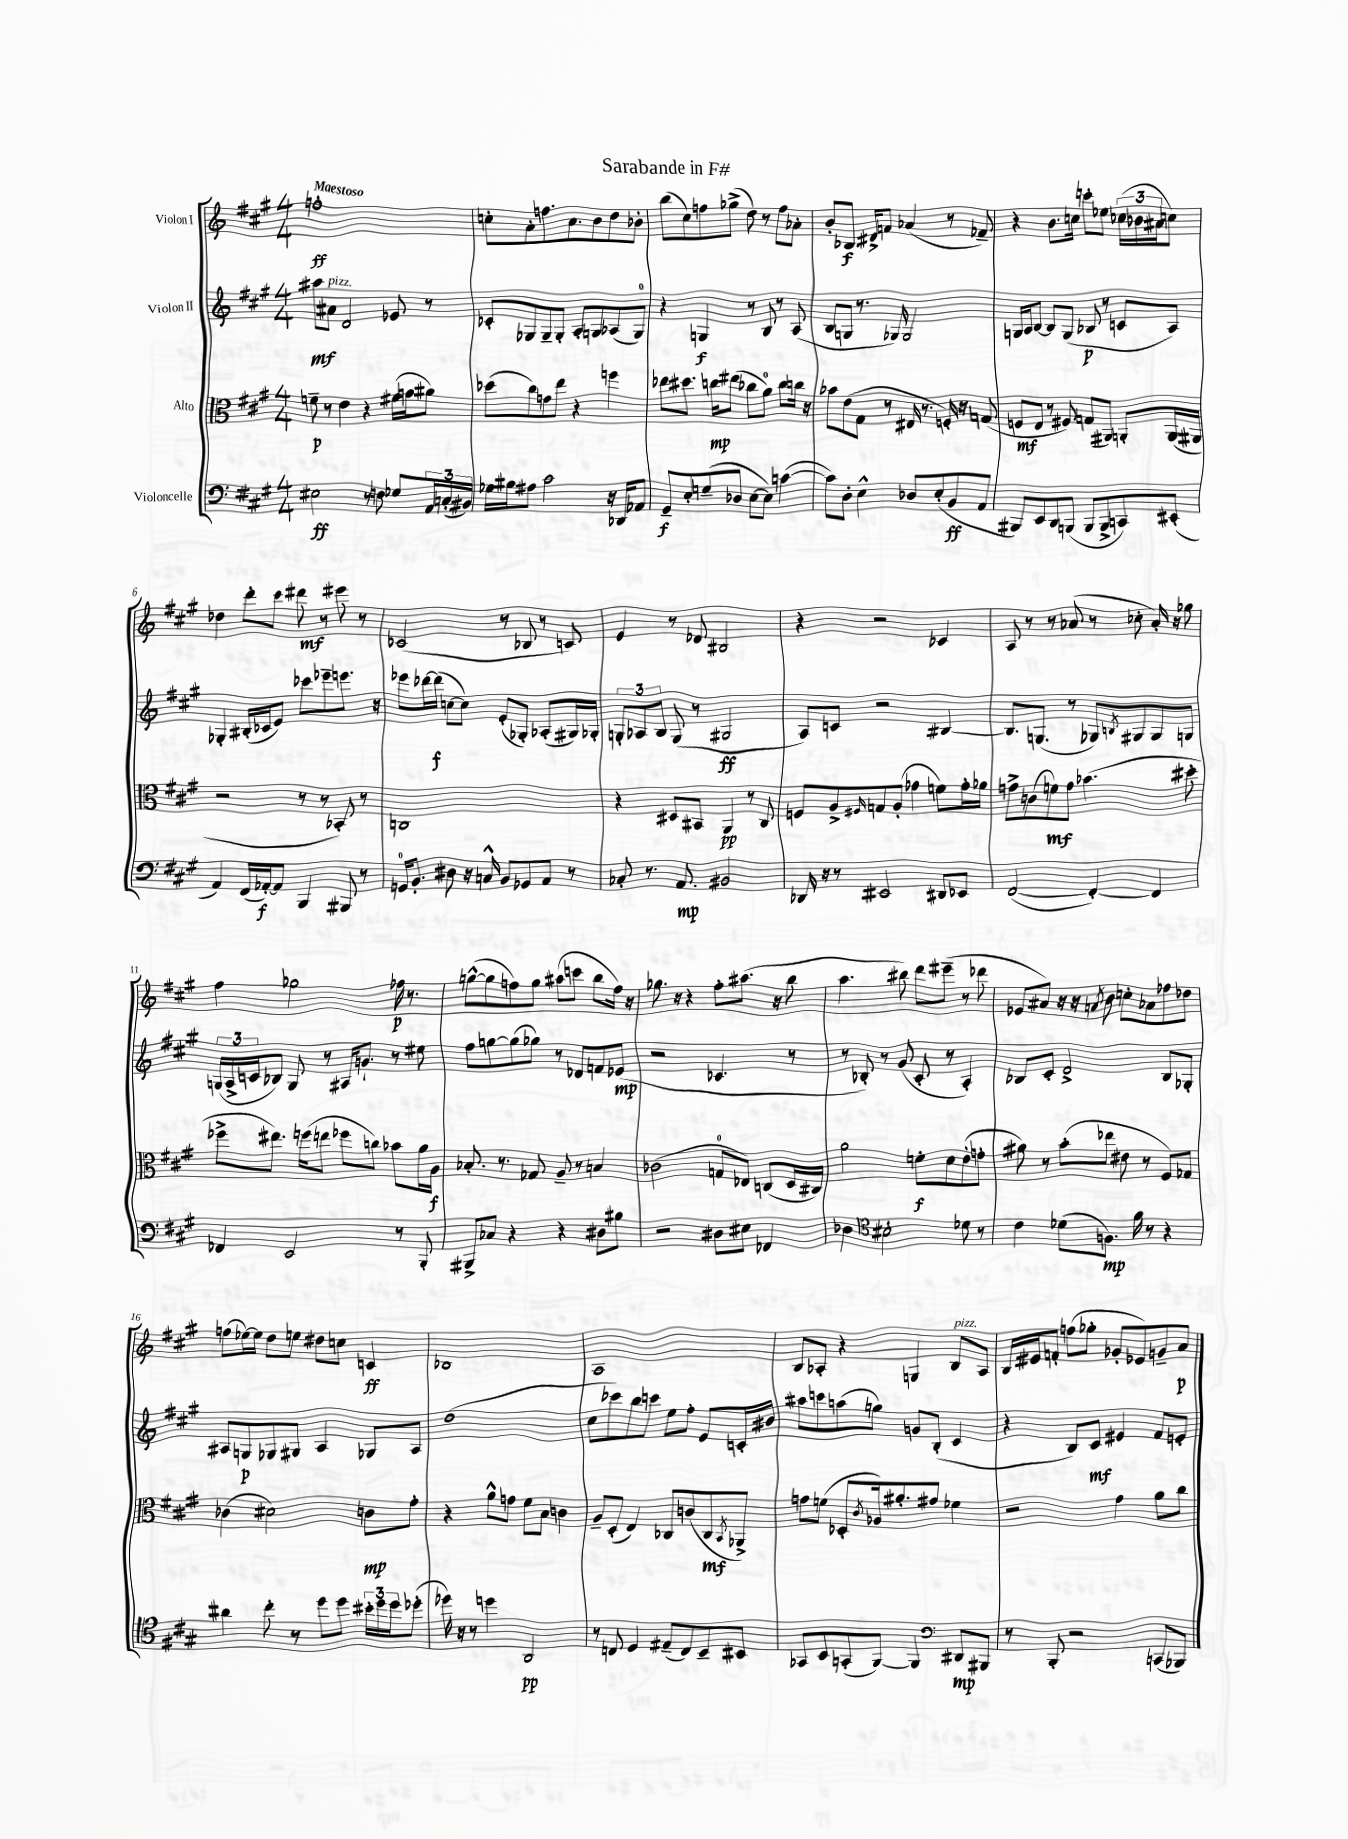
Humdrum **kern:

**kern	**dynam	**kern	**dynam	**kern	**dynam	**kern	**dynam
*part4	*part4	*part3	*part3	*part2	*part2	*part1	*part1
*staff4	*staff4	*staff3	*staff3	*staff2	*staff2	*staff1	*staff1
*I"Violoncelle	*	*I"Alto	*	*I"Violon II	*	*I"Violon I	*
*clefF4	*	*clefC3	*	*clefG2	*	*clefG2	*
*k[f#c#g#]	*	*k[f#c#g#]	*	*k[f#c#g#]	*	*k[f#c#g#]	*
*M4/4	*	*M4/4	*	*M4/4	*	*M4/4	*
=1	=1	=1	=1	=1	=1	=1	=1
!	!	!	!	!	!	!LO:TX:a:B:t=Maestoso	!
2E#X\	ff	8fn~\	p	8aa#X\L	mf	1ffn'	ff
!	!	!	!	!LO:TX:a:i:t=pizz.	!	!	!
.	.	8r	.	8a#X\J	.	.	.
.	.	4e\	.	2d/	.	.	.
8r	.	4r	.	.	.	.	.
8Fn\	.	.	.	.	.	.	.
8G-X/L	.	(16f#X\LL	.	8e-X/	.	.	.
.	.	16gn\J	.	.	.	.	.
24AA/L	.	8a#X\J)	.	8r	.	.	.
(24Cn'/	.	.	.	.	.	.	.
24BB#X/JJ)	.	.	.	.	.	.	.
=2	=2	=2	=2	=2	=2	=2	=2
16G-X\LL	.	(8dd-X\L	.	8c-X'/L	.	8ccn'\L	.
16B#X\J	.	.	.	.	.	.	.
8A#X\J	.	8cc#\)	.	8G-X/	.	8a'\	.
2c#\	.	8gn\	.	8G-~/	.	8.ffn\	.
.	.	8ee\J	.	8G-'/J	.	.	.
.	.	.	.	.	.	8.a\	.
.	.	4r	.	8A'/L	.	.	.
.	.	.	.	8Gn/	.	8b\	.
16r	.	4ffn\	.	(8A-X/	.	8dd\	.
16DD-X/KL	.	.	.	.	.	.	.
8AA-X/J	.	.	.	8G/J)	.	8b-X'\J	.
=3	=3	=3	=3	=3	=3	=3	=3
8GG#~/L	f	8ee-X\L	.	4r	.	(8bb\L	.
8E'/	.	8.dd#X\J	.	.	.	8cc#\)	.
(8Gn~/	.	.	.	4Gn/	f	8ffn\	.
.	.	16ccn\KL	mp	.	.	.	.
8D-X/J	.	(8ee#X\J	.	.	.	(8gg-X^\J	.
[8E\L	.	8cc-X\L	.	8r	.	8dd\)	.
8E\J])	.	8a\J)	.	8B/	.	8r	.
([4cn\	.	8cc-\L	.	8r	.	8ff\L	.
.	.	16ccn\Jk	.	(8A/	.	8a-X'\J	.
.	.	16r	.	.	.	.	.
=4	=4	=4	=4	=4	=4	=4	=4
8c\L])	.	8b-X\L	.	8B/L	.	8b'/L	.
8D'\J	.	(8e\	.	8Gn/J	.	8.B-X/J	f
4E^^\	.	8G#\J	.	8.r	.	.	.
.	.	.	.	.	.	16d#X^/KL	.
.	.	8r	.	.	.	8fn/J	.
.	.	.	.	16G-X/)	.	.	.
8D-X/L	.	16E#X/	.	2G-/	.	(4a-X/	.
.	.	8.r	.	.	.	.	.
(8E'/	.	.	.	.	.	.	.
8BB/	ff	16Fn'/)	.	.	.	8r	.
.	.	16r	.	.	.	.	.
8AA/J	.	(8Gn/	.	.	.	8f-X~/)	.
=5	=5	=5	=5	=5	=5	=5	=5
8BBB#X/L)	.	8Fn/L	mf	16Gn/LL	.	4r	.
.	.	.	.	16A/J	.	.	.
8EE/	.	8E/J	.	[8B/J	.	.	.
8DD/	.	8r	.	8B/L]	.	8.b\L	.
(8BBBn/J	.	8F#X/)	.	(8G/J	.	.	.
.	.	.	.	.	.	16ccn\Jk	.
8BBB/L	.	(8Gn/L	.	8B-X/	p	8cccn'\L	.
8BBB^/	.	8AA#X/J)	.	8r	.	8ee-X\J	.
8CCn/)	.	8AAn'/L	.	8cn/L	.	(24cc-X\LL	.
.	.	.	.	.	.	24b-X\	.
.	.	.	.	.	.	24a#X\J	.
(8EE#X'/J	.	(16AA/L	.	8A/J)	.	8ccn\J)	.
.	.	16AA#X/JJ	.	.	.	.	.
!!LO:LB:g=z
=6	=6	=6	=6	=6	=6	=6	=6
4AA/)	.	2r	.	4G-X'/	.	4dd-X\	.
(16FF#/LL	.	.	.	(16B#X'/LL	.	8ddd'\L	.
[16AA-X'/J)	f	.	.	16c-X/J	.	.	.
8AA-/J]	.	.	.	8e/J)	.	8ccc#\J	.
4BBB/	.	8r	.	8ccc-X\L	.	8ddd#X\	mf
.	.	8r	.	8eee-X~\	.	8r	.
8BBB#X/	.	8BB-X'/)	.	8.eeen\J	.	8eee#X\	.
8r	.	8r	.	.	.	8r	.
.	.	.	.	16r	.	.	.
=7	=7	=7	=7	=7	=7	=7	=7
16GGn/KL	.	1Cn	.	8eee-X\L	.	(2c-X/	.
8.BB'/J	.	.	.	.	.	.	.
.	.	.	.	[16ddd-X\L	.	.	.
.	.	.	.	(16ddd-\JJ]	f	.	.
8D#X\	.	.	.	[8ccn\L	.	.	.
16r	.	.	.	8cc\J])	.	.	.
16Cn^^/	.	.	.	.	.	.	.
8BB/L	.	.	.	(8e'/L	.	8r	.
8GG-X/	.	.	.	8G-X'/J)	.	8B-X/	.
8AA/J	.	.	.	(8A-X'/L	.	8r	.
8r	.	.	.	16G#X/L)	.	8cn/)	.
.	.	.	.	16G-X'/JJ	.	.	.
=8	=8	=8	=8	=8	=8	=8	=8
8C-X'/	.	4r	.	12Gn'/L	.	4e/	.
.	.	.	.	12A-X/	.	.	.
8.r	.	.	.	.	.	.	.
.	.	.	.	12B/J	.	.	.
.	.	8D#X/L	.	(8G/	.	8r	.
8.AA/	mp	.	.	.	.	.	.
.	.	8BB#X/J	.	8r	.	8d-X/	.
2BB#X/	.	4AA/	pp	2G#X/	ff	2B#X/	.
.	.	8r	.	.	.	.	.
.	.	8C#/	.	.	.	.	.
=9	=9	=9	=9	=9	=9	=9	=9
16DD-X/	.	8Fn/L	.	8A/L)	.	4r	.
16r	.	.	.	.	.	.	.
8r	.	8A^/	.	8cn/J	.	.	.
.	.	16qqF#X/	.	.	.	.	.
2EE#X/	.	8Gn/	.	2r	.	2r	.
.	.	(8A'/J	.	.	.	.	.
.	.	4g-X\	.	.	.	.	.
8DD#X/L	.	8fn\L)	.	[4B#X/	.	4c-X/	.
8EE-X/J	.	16g-'\L	.	.	.	.	.
.	.	16a-X\JJ	.	.	.	.	.
=10	=10	=10	=10	=10	=10	=10	=10
([2FF#/	.	8gn^\L	.	8.B#/L]	.	8A/	.
.	.	(8cn\	.	.	.	8r	.
.	.	.	.	(8.Gn/J	.	.	.
.	.	8fn\)	mf	.	.	8r	.
.	.	8g\J	.	8r	.	(8a-X/	.
4FF#'/_)	.	(4.b-X\	.	8G-X/L)	.	8r	.
.	.	.	.	8qBn/	.	.	.
.	.	.	.	8G#X/	.	8cc-X'\	.
4FF#/]	.	.	.	8G#/	.	16a-'/)	.
.	.	.	.	.	.	16r	.
.	.	8dd#X'\	.	8Gn/J	.	8gg-X\	.
!!LO:LB:g=z
=11	=11	=11	=11	=11	=11	=11	=11
4FF-X/	.	8ff-X^\L	.	(24Gn/LL	.	4ff#\	.
.	.	.	.	24A^/	.	.	.
.	.	.	.	24cn/J	.	.	.
.	.	8.ee#X\J)	.	8B-X/J)	.	.	.
2EE/	.	.	.	8G/	.	2gg-X\	.
.	.	(16ffn\KL	.	.	.	.	.
.	.	8een\J	.	8r	.	.	.
.	.	8ff-X\L	.	16A#X/KL	.	.	.
.	.	.	.	8.gn`/J	.	.	.
.	.	8ccn\J)	.	.	.	.	.
8r	.	8b-X\L	.	8r	.	16ff-X\	p
.	.	.	.	.	.	8.r	.
8BBB'/	.	16a\L	.	8ee#X\	.	.	.
.	.	16A\JJ	f	.	.	.	.
=12	=12	=12	=12	=12	=12	=12	=12
8BBB#X^/L	.	8.B-X'/	.	8ff#\L	.	([8ggn^^\L	.
8C-X/J	.	.	.	[8ggn\	.	8gg\]	.
.	.	8.r	.	.	.	.	.
4r	.	.	.	(8gg\]	.	8ffn\)	.
.	.	8G-X/	.	8gg-X\J)	.	8gg\J	.
4r	.	8A~/	.	8r	.	(8aa#X\L	.
.	.	8r	.	8d-X/L	.	8cccn\J	.
8D#X\L	.	4Bn/	.	8fn/	.	8bb\L	.
8B#X\J	.	.	.	(8e-X/J	mp	16ff\Jk)	.
.	.	.	.	.	.	16r	.
=13	=13	=13	=13	=13	=13	=13	=13
2r	.	(2c-X\	.	2r	.	8.gg-X\	.
.	.	.	.	.	.	16r	.
.	.	.	.	.	.	4r	.
8D#X\L	.	8Gn/L	.	4.c-X/	.	8ff#'\L	.
8E#X\J	.	8E-X/J)	.	.	.	(8.aa#X\J	.
4FF-X/	.	(8Cn/L	.	.	.	.	.
.	.	.	.	.	.	16r	.
.	.	16D/L	.	8r	.	8bb\	.
.	.	16C#X/JJ)	.	.	.	.	.
=14	=14	=14	=14	=14	=14	=14	=14
4D-X\	.	2a\	.	8r	.	4.aa\	.
.	.	.	.	8B-X'/)	.	.	.
*clefC4	*	*	*	*	*	*	*
2B#X'\	.	.	.	8r	.	.	.
.	.	.	.	(8g#/	.	8bb#X\)	.
.	.	8fn'\L	f	8c#'/	.	8ddd\L	.
.	.	8d\	.	8r	.	(8eee#X~\J	.
8d-X\	.	(8e'\	.	4A'/)	.	8r	.
8r	.	8gn'\J	.	.	.	8ddd-X\	.
=15	=15	=15	=15	=15	=15	=15	=15
4c#\	.	8a#X\)	.	8B-X/L	.	8e-X/L	.
.	.	8r	.	8c#'/J	.	8a#X/J)	.
(8d-X\L	.	(8b'\L	.	2d^/	.	16r	.
.	.	.	.	.	.	16r	.
.	.	.	.	.	.	8qan/	.
8.Fn\J)	mp	8ee-X\J	.	.	.	8b\	.
.	.	8e#X\	.	.	.	8ccn'\L	.
16f#\	.	.	.	.	.	.	.
8r	.	8r	.	.	.	8a-X\	.
4r	.	8F#/L)	.	8B-/L	.	8ff-X\	.
.	.	8G-X/J	.	8G-X'/J	.	8dd-X\J	.
!!LO:LB:g=z
=16	=16	=16	=16	=16	=16	=16	=16
4a#X\	.	(4c-X\	.	8A#X/L	.	(8ffn\L	.
.	.	.	.	8Gn/	p	[16ee-X\L)	.
.	.	.	.	.	.	16ee-\JJ]	.
8cc#'\	.	2d#X\)	.	8G-X/	.	8dd\L	.
8r	.	.	.	8G#X/J	.	8een\J	.
8dd\L	.	.	.	4A#/	.	8dd#X\L	.
8dd\J	.	.	.	.	.	8ccn\J	.
24b#X'\LL	.	8cn\L	mp	8G-X/L	.	4cn/	ff
24dd\	.	.	.	.	.	.	.
24dd\J	.	.	.	.	.	.	.
(8dd-X'\J	.	8g#'\J	.	8A#/J	.	.	.
=17	=17	=17	=17	=17	=17	=17	=17
16dd-X\)	.	4r	.	(1dd	.	1B-X	.
16r	.	.	.	.	.	.	.
8r	.	.	.	.	.	.	.
4ddn\	.	8a^^\L	.	.	.	.	.
.	.	8gn\J	.	.	.	.	.
2AA/	pp	8f#\L	.	.	.	.	.
.	.	8B\J	.	.	.	.	.
.	.	4cn\	.	.	.	.	.
=18	=18	=18	=18	=18	=18	=18	=18
8r	.	8A~/L	.	8cc#\L	.	1A	.
8Cn/	.	(8D'/J	.	8ccc-X\)	.	.	.
4D/	.	4E/)	.	8bb\	.	.	.
.	.	.	.	8cccn\J	.	.	.
(8E#X~/L	.	8C-X/L	.	8ee\L	.	.	.
8C/)	.	(8cn/	.	8ff#'\J	.	.	.
8BB~/	.	8C-/	mf	8e/L	.	.	.
.	.	8qBB/	.	.	.	.	.
8BB#X/J	.	8AA-X^/J)	.	16cn'/L	.	.	.
.	.	.	.	16b#X/JJ	.	.	.
=19	=19	=19	=19	=19	=19	=19	=19
8GG-X/L	.	8gn\L	.	8aa#X\L	.	8B/L	.
8BB/	.	(8fn\J	.	8cccn\	.	8A-X'/J	.
(8GGn'/	.	8D-X'/L	.	(8aan\	.	4r	.
.	.	8qc#/	.	.	.	.	.
[8FF#/J)	.	16A-X/k)	.	8ggn\J)	.	.	.
.	.	8.a#X'/	.	.	.	.	.
4FF#/]	.	.	.	8gn/L	.	4Gn/	.
.	.	8g#X/J	.	(8B'/J	.	.	.
*clefF4	*	*	*	*	*	*	*
!	!	!	!	!	!	!LO:TX:a:i:t=pizz.	!
8DD#X/L	mp	4f-X\	.	4c#/	.	8B/L	.
8BBB#X/J	.	.	.	.	.	8A-/J	.
=20	=20	=20	=20	=20	=20	=20	=20
8r	.	2r	.	4r	.	16B/LL	.
.	.	.	.	.	.	16e#X/J	.
8BBB'/	.	.	.	.	.	8fn'/J	.
2r	.	.	.	8B/L)	.	(8ffn\L	.
.	.	.	.	8c#/J	mf	8gg-X'\J	.
.	.	4g#\	.	4e#X/	.	8g-X'/L	.
.	.	.	.	.	.	8e-X/)	.
(8CCn/L	.	8a\L	.	8f#/L	.	8gn~/	.
8BBB-X/J)	.	8cc#\J	.	8en'/J	.	8a/J	p
==	==	==	==	==	==	==	==
*-	*-	*-	*-	*-	*-	*-	*-
